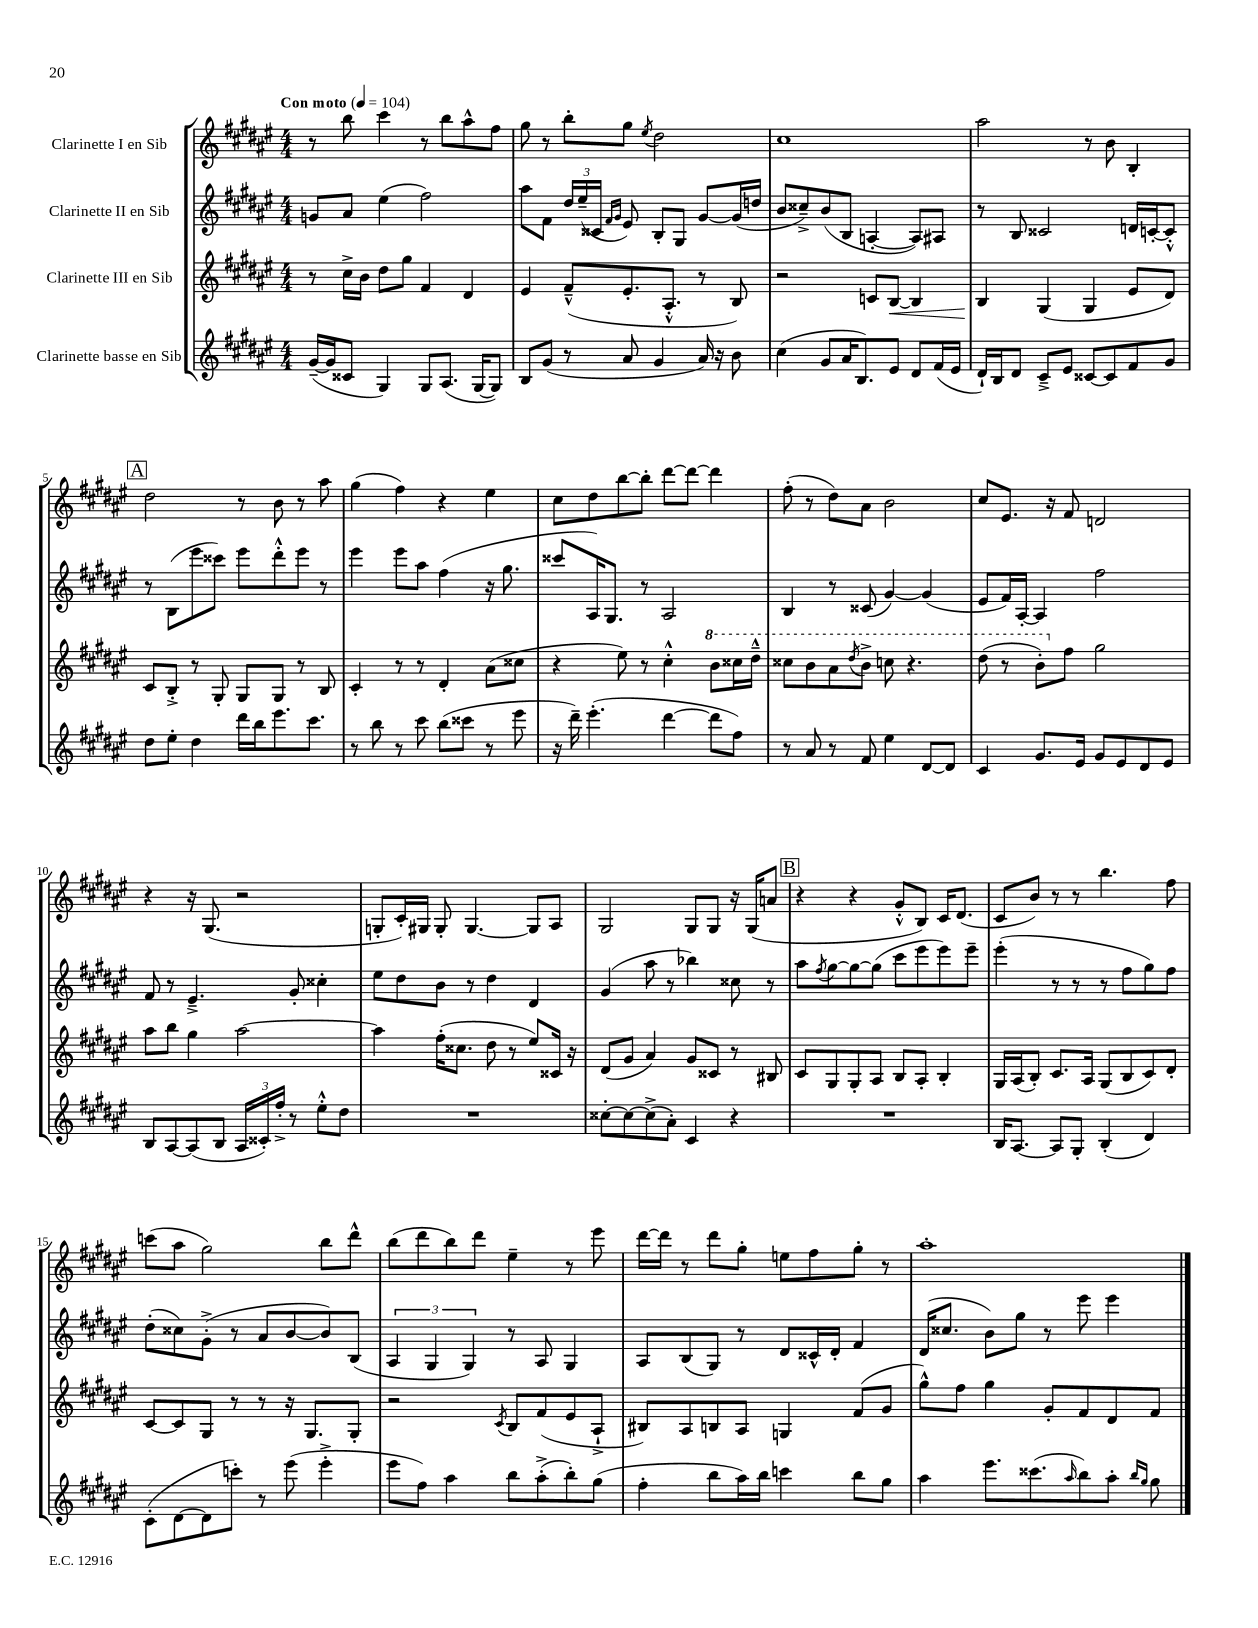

**kern	**kern	**kern	**kern
*staff4	*staff3	*staff2	*staff1
*clefG2	*clefG2	*clefG2	*clefG2
*k[f#c#g#d#a#e#]	*k[f#c#g#d#a#e#]	*k[f#c#g#d#a#e#]	*k[f#c#g#d#a#e#]
*M4/4	*M4/4	*M4/4	*M4/4
*MM104	*MM104	*MM104	*MM104
([16g#~	8r	8g	8r
16g#]	.	.	.
8c##	16cc#^	8a#	8bb
.	16b	.	.
4G#)	8dd#	(4ee#	4ccc#
.	8gg#	.	.
8G#	4f#	2ff#)	8r
(8.A#	.	.	8bb
.	4d#	.	8aa#^^
[16G#	.	.	.
8G#])	.	.	8ff#
=	=	=	=
8B	4e#	8aa#	8gg#
(8g#	.	8f#	8r
8r	(8f#~^^	24dd#	8bb'
.	.	(24ee#~	.
.	.	24c##	.
.	.	16qqf#	.
.	.	16qqg#	.
8a#	8.e#'	8e#)	8gg#
.	.	.	8qee#
4g#	.	8B'	2dd#
.	8.A#'^^	.	.
.	.	8G#	.
16a#)	8r	[8g#	.
16r	.	.	.
8b	8B)	(16g#]	.
.	.	16dd	.
=	=	=	=
(4cc#	2r	8b	1cc#
.	.	8cc##~^)	.
8g#	.	(8b	.
16a#	.	8B	.
8.B)	.	.	.
.	8c	[4A'	.
8e#	[8B	.	.
8d#	4B]	8A])	.
(16f#	.	8A#	.
16e#	.	.	.
=	=	=	=
16d#`)	4B	8r	2aa#
16B	.	.	.
8d#	.	8B	.
8c#~^	(4G#	2c##	.
8e#	.	.	.
[8c##	4G#	.	8r
8c##]	.	.	8b
8f#	8e#	16d	4B'
.	.	[16c'	.
8g#	8d#)	8c'^^]	.
=	=	=	=
8dd#	8c#	8r	2dd#
8ee#'	8B'^	(8B	.
4dd#	8r	8eee#	.
.	8G#'	8ccc##)	.
16ddd#	8G#	8eee#	8r
16bb	.	.	.
8.eee#	8G#	8ddd#'^^	8b
.	8r	8eee#	8r
8.ccc#	.	.	.
.	8B	8r	8aa#
=	=	=	=
8r	4c#'	4eee#	(4gg#
8bb	.	.	.
8r	8r	8eee#	4ff#)
8ccc#	8r	8aa#	.
(8bb	4d#'	(4ff#	4r
8ccc##	.	.	.
8r	(8a#	16r	4ee#
.	.	8.gg#	.
8eee#	8cc##	.	.
=	=	=	=
16r	4r	8ccc##	8cc#
16ddd#~)	.	.	.
(4.eee#'	.	16A#)	8dd#
.	.	8.G#	.
.	8ee#)	.	[8bb
.	8r	8r	8bb']
[4ddd#	4cc#'^^	2A#	[8ddd#
.	.	.	8ddd#_
8ddd#]	8bb	.	4ddd#]
8ff#)	16ccc##	.	.
.	16ddd#~^^	.	.
=	=	=	=
8r	8ccc##	4B	(8ff#'
8a#	8bb	.	8r
8r	8aa#	8r	8dd#)
.	8qddd#	.	.
8f#	8bb^	(8c##	8a#
4ee#	8ccc	[4g#)	2b
.	4.r	.	.
[8d#	.	(4g#]	.
8d#]	.	.	.
=	=	=	=
4c#	(8ddd#	8e#	8cc#
.	8r	16f#)	8.e#
.	.	[16A#'	.
8.g#	8bb')	4A#]	.
.	.	.	16r
.	8ff#	.	8f#
16e#	.	.	.
8g#	2gg#	2ff#	2d
8e#	.	.	.
8d#	.	.	.
8e#	.	.	.
=	=	=	=
8B	8aa#	8f#	4r
[8A#	8bb	8r	.
(8A#]	4gg#	4.e#~^	16r
.	.	.	(8.G#
8B	.	.	.
24A#	[2aa#	.	2r
24c##')	.	.	.
24ff#'^	.	.	.
8r	.	8g#'	.
8ee#'^^	.	4cc##'	.
8dd#	.	.	.
=	=	=	=
1r	4aa#]	8ee#	8G'
.	.	8dd#	16c#')
.	.	.	16G#
.	(16ff#'	8b	8G#'
.	8.cc##	.	.
.	.	8r	[4.G#
.	8dd#	4dd#	.
.	8r	.	.
.	8ee#)	4d#	8G#]
.	16c##	.	8A#
.	16r	.	.
=	=	=	=
[8cc##'	(8d#	(4g#	2G#
8cc##_	8g#	.	.
(8cc##^]	4a#)	8aa#	.
8a#')	.	8r	.
4c#	8g#	4bb-)	8G#
.	8c##	.	8G#
4r	8r	8cc##	16r
.	.	.	(16G#
.	8B#	8r	8a
=	=	=	=
1r	8c#	8aa#	4r
.	.	8qff#	.
.	8G#	[8gg#	.
.	8G#'	8gg#_	4r
.	8A#	(8gg#]	.
.	8B	8ccc#	8g#'^^
.	8A#'	8eee#	8B)
.	4B'	8eee#)	16c#
.	.	.	(8.d#
.	.	8eee#~	.
=	=	=	=
16B	16G#	(4eee#'	8c#
[8.A#	(16A#	.	.
.	8B')	.	8b)
8A#]	8.c#	8r	8r
8G#'	.	8r	8r
.	16A#	.	.
(4B'	(8G#	8r	4.bb
.	8B	8ff#	.
4d#)	8c#)	8gg#)	.
.	8d#'	8ff#	8ff#
=	=	=	=
(8c#'	[8c#	(8dd#'	(8ccc
[8d#	8c#]	8cc##)	8aa#
8d#]	8G#	(8g#'^	2gg#)
8ccc')	8r	8r	.
8r	8r	8a#	.
(8eee#	16r	[8b	.
.	8.G#	.	.
4eee#'^	.	8b])	8bb
.	8G#'	(8B	8ddd#^^
=	=	=	=
8eee#	2r	6A#	(8bb
8ff#)	.	.	8ddd#
.	.	6G#	.
4aa#	.	.	8bb)
.	.	6G#)	.
.	.	.	8ddd#
.	8qc#	.	.
8bb	8B	8r	4ee#~
(8aa#'^	(8f#	8A#	.
8bb')	8e#	4G#	8r
(8gg#	8A#`^	.	8eee#
=	=	=	=
4ff#'	8B#)	8A#	[16ddd#
.	.	.	16ddd#]
.	8A#	(8B	8r
8bb	8B	8G#)	8ddd#
16aa#)	8A#	8r	8gg#'
16bb	.	.	.
4ccc	4G	8d#	8ee
.	.	16c##^^	8ff#
.	.	16d#'	.
8bb	(8f#	4f#	8gg#'
8gg#	8g#	.	8r
=	=	=	=
4aa#	8gg#^^)	(16d#	1aa#'
.	.	8.cc##	.
.	8ff#	.	.
8.eee#	4gg#	8b)	.
.	.	8gg#	.
(8.ccc##	.	.	.
.	8g#'	8r	.
16qqaa#	.	.	.
8bb)	8f#	8eee#	.
8aa#'	8d#	4eee#	.
16qqbb	.	.	.
16qqgg#	.	.	.
8gg#	8f#	.	.
==	==	==	==
*-	*-	*-	*-
